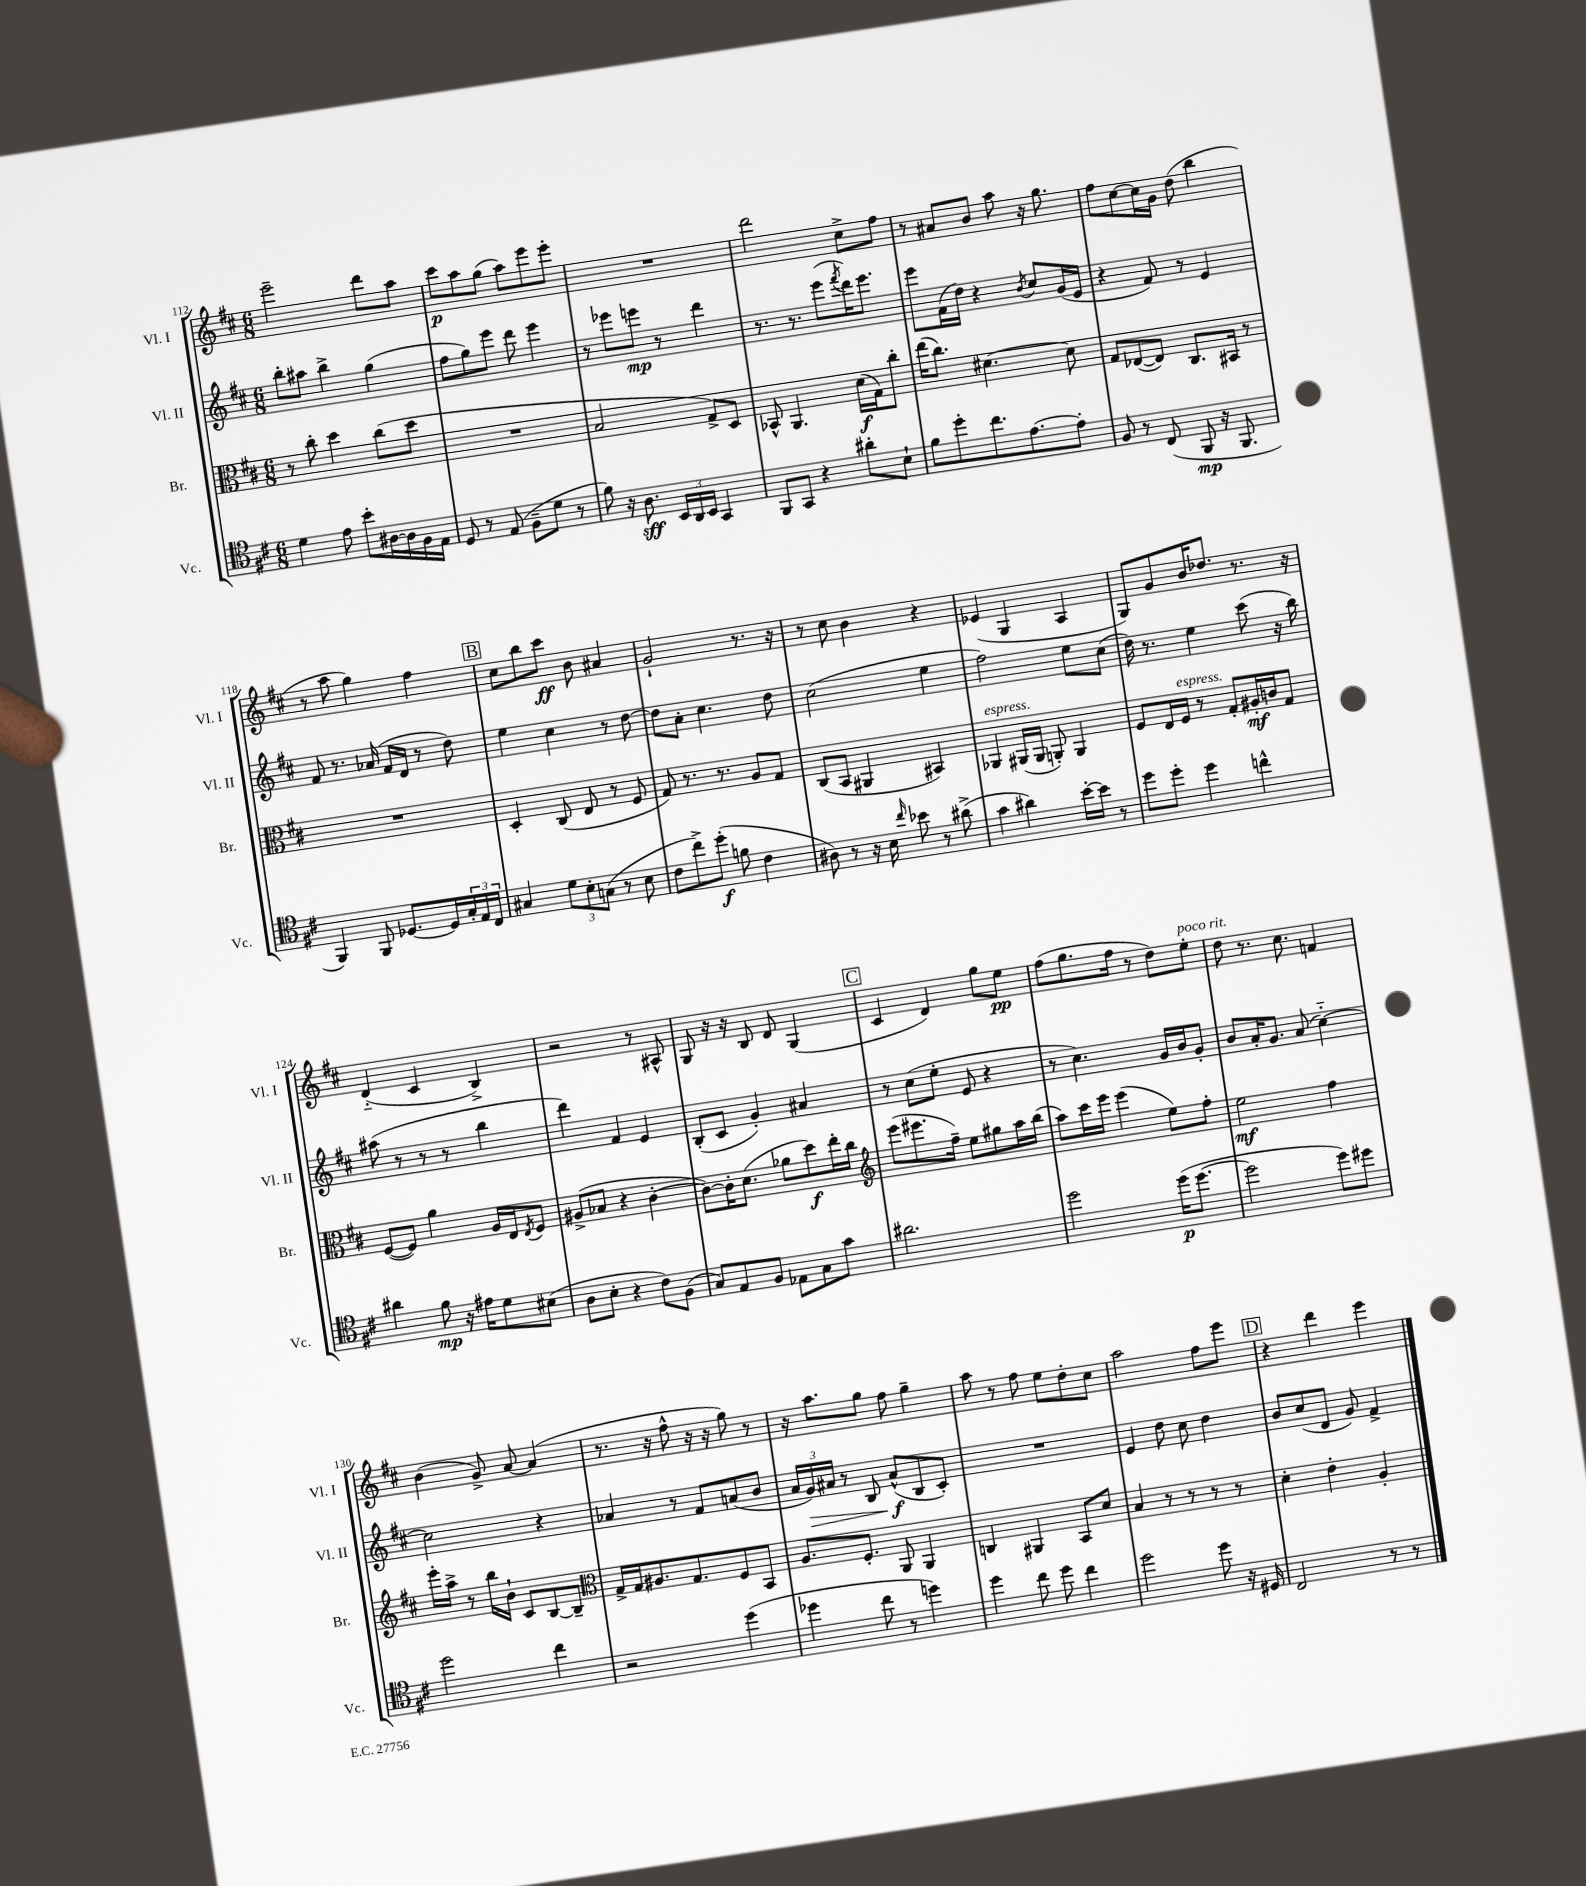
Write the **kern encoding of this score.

**kern	**kern	**kern	**kern
*staff4	*staff3	*staff2	*staff1
*clefC4	*clefC3	*clefG2	*clefG2
*k[f#c#]	*k[f#c#]	*k[f#c#]	*k[f#c#]
*M6/8	*M6/8	*M6/8	*M6/8
4d\	8r	8bb'\L	2eee~\
.	8cc#'\	8aa#\J	.
8e\	4dd\	4bb^\	.
8b'\L	.	.	.
[16A#\L	(8cc#\L	(4gg\	8ddd\L
16A#\]	.	.	.
16F#\	8dd\J	.	8aa\J
16E\JJ	.	.	.
=	=	=	=
8D/	2.r	8ff#\L	8ccc#\L
8r	.	8gg\)	8aa\
(8E/	.	8eee\J	(8gg\J
8F#~\L	.	8ddd\	8aa\L)
8d\J	.	4eee\	8eee\
8r	.	.	8eee'\J
=	=	=	=
8f#\)	2B/	8r	2.r
16r	.	8eee-\L	.
8.A\	.	.	.
.	.	8eee\J	.
24BB/LL	.	8r	.
24AA/	.	.	.
24BB/JJ	.	.	.
4GG/	8G^/L)	4ddd\	.
.	8D/J	.	.
=	=	=	=
8FF#/L	8BB-^^/	8.r	2ddd\
8GG/J	4.AA/	.	.
.	.	8.r	.
4r	.	.	.
.	.	(8eee\L	.
.	.	8qfff#/	.
8a#'\L	(16d\LL	16ddd\K)	8cc#^\L
.	16G\J)	8.eee\J	.
8B`\J	8cc#'\J	.	8ff#\J
=	=	=	=
8f#\L	(16ee\LK	8eee\L	8r
.	8.cc#\J)	.	.
8dd'\	.	(16f#\L	8a#/L
.	.	16dd\JJ)	.
8.cc#\	[4.d#\	4r	8b/J
.	.	.	8aa\
[8.e\	.	.	.
.	.	8qb/	.
.	.	8cc#/L	16r
.	.	.	8.gg\
8e'\]J	8d#\]	(16g/L	.
.	.	16e/JJ	.
=	=	=	=
8F#/	8G/L	4r	8ff#\L
8r	([8E-/	.	[8cc#\
(8C#/	8E-/]J)	8f#/)	16cc#\]L
.	.	.	16g\JJ
8FF#/	8.C#/L	8r	(8dd\
16r	.	4e/	4bb\
8.FF#/	16BB#/Jk	.	.
.	8r	.	.
=	=	=	=
4FF#/)	2.r	8f#/	8r
.	.	8.r	8aa\
8FF#/	.	.	4gg\)
.	.	(16a-/	.
[8.D-/L	.	16f#/LL	.
.	.	16d/JJ	.
.	.	8r	4ff#\
16D-/]L	.	.	.
24G'/	.	8dd\)	.
24E/	.	.	.
24C#/JJ	.	.	.
=	=	=	=
4G#/	4D'/	4ee\	8cc#\L
.	.	.	8bb\
12d\L	(8C#/	4cc#\	8ccc#\J
12B'\	.	.	.
.	8E/	.	8b\
(12G\J	.	.	.
8r	8r	8r	4a#/
8B\	8F#/	[8dd\	.
=	=	=	=
8c#\L	8G/)	8dd\]L	2g`/
8cc#^\)	8.r	8a'\J	.
(8dd'\J	.	4.cc#\	.
.	8.r	.	.
8f\	.	.	.
4c#\	8A/L	.	8.r
.	8G/J	8dd\	.
.	.	.	16r
=	=	=	=
8A#\)	(8C#/L	(2cc#\	8r
8r	8BB/J	.	8cc#\
16r	4AA#/	.	4b\
16B\	.	.	.
16qqcc#/	.	.	.
8b-\	.	.	.
8r	4BB#/)	4ee\	4r
(8a#^\	.	.	.
=	=	=	=
4g\	4AA-/	2ff#\)	(4e-/
4a#\)	(16AA#/LL	.	4G/
.	16AA#/JJ	.	.
.	8AA'/)	.	.
[16b'\LL	4AA/	8ee\L	4A/
16b\]JJ	.	.	.
8r	.	(8cc#\J	.
=	=	=	=
8dd\L	8F#/L	16dd\)	8G/L)
.	.	8.r	.
8dd'\J	16E/L	.	8g/
.	16F#/JJ	.	.
4dd\	8r	4ee\	16b/K
.	.	.	8.dd-/J
.	8G'/L	.	.
4cc^^\	16A#'/L	(8ccc#\	8.r
.	16c/J	.	.
.	8G/J	16r	.
.	.	16bb\)	16r
=	=	=	=
4a#\	([8F#/L	(8aa#\	(4d'~/
.	8F#/]J)	8r	.
8f#\	4a\	8r	4c#/
16r	.	8r	.
16e#\LK	.	.	.
8d\	16A/LL	4bb\	4B^/)
.	16E/J	.	.
.	8qE/	.	.
(8B#\J	8F#/J	.	.
=	=	=	=
8A\L	(8A#^/L	4ddd\)	2r
8B'\J	8B-/J	.	.
4r	4r	4f#/	.
8c#\L)	[4c#'\	4e/	8r
(8F#\J	.	.	8A#^^/
=	=	=	=
8G/L)	8c#\_L)	(8B'/L	8G/
8E/	16c#'\]K	8c#/J	16r
.	(8.d\J	.	16r
8F#/J	.	4g'/)	8B/
8E-\L	8a-\L	.	8d/
8G\	8dd\)	4a#/	(4G/
8g\J	16ee'\L	.	.
.	16cc#\JJ	.	.
=	=	=	=
*	*clefG2	*	*
2.a#\	(8eee\L	8r	4c#/
.	8.eee#\	(8cc#\L	.
.	.	8ee'\J	4d/)
.	16ff#~\Jk)	.	.
.	8ee\L	8e/	.
.	8gg#\	4r	8gg\L
.	16aa\L	.	8ee\J
.	(16bb\JJ	.	.
=	=	=	=
2dd\	8aa\L)	8r	(8ff#\L
.	16ccc#\L	4.cc#\)	8.gg\
.	16eee\JJ	.	.
.	(4eee\	.	.
.	.	.	16ff#\Jk
.	.	.	8r
(16dd\LK	8ee\L)	16g/LL	8dd\L)
[8.dd\J	.	16b/J	.
.	8ff#'\J	8g'/J	8ee'\J
=	=	=	=
2dd\]	2ee\	8b/L	8dd\
.	.	16a'/K	8.r
.	.	8.g/J	.
.	.	.	8.cc#\
.	.	(8a/	.
8dd\L)	4ff#\	[4cc#'~\)	4f/
8dd#\J	.	.	.
=	=	=	=
2dd\	16eee'\LL	2cc#\]	(4b\
.	16aa^\JJ	.	.
.	8r	.	.
.	16bb\LL	.	8g^/)
.	16b`\JJ	.	.
.	8c#/L	.	[8a/
4cc#\	[8B/	4r	(4a/]
.	8B~/]J	.	.
=	=	=	=
*	*clefC3	*	*
2r	16G^/LL	4a-/	8.r
.	16G/J	.	.
.	8.A#/	.	.
.	.	.	16r
.	.	8r	8ff#^^\
.	8.G/	.	.
.	.	8f#/L	16r
.	.	.	16r
(4dd\	8F#/	(8a/	8gg\)
.	8BB/J	8b/J	8r
=	=	=	=
4dd-\	8.A/L	24a/LL	16r
.	.	24g/)	.
.	.	.	8.aa\L
.	.	24a#/JJ	.
.	.	8r	.
.	8.F#'/J	.	.
8cc#\	.	8B/	8gg\J
8r	8AA/	(8a#^^/L	8ff#\
4dd\)	4AA/	8B/	4gg~\
.	.	8c#'/J)	.
=	=	=	=
4dd\	4C/	2.r	8aa\
.	.	.	8r
8cc#\	4AA#/	.	8ff#\
8dd\	.	.	8ee\L
4cc#\	8BB/L	.	8dd'\
.	8d/J	.	8cc#\J
=	=	=	=
2dd\	4B/	4e/	2aa\
.	8r	8dd\	.
.	8r	8cc#\	.
8dd\	8r	4dd\	8ff#\L
16r	8r	.	8eee\J
16D#/	.	.	.
=	=	=	=
2C#/	4d'\	8b/L	4r
.	.	(8cc#/	.
.	4e'\	8d/J	4ddd\
.	.	8g/)	.
8r	4A'/	4f#^/	4eee\
8r	.	.	.
==	==	==	==
*-	*-	*-	*-
